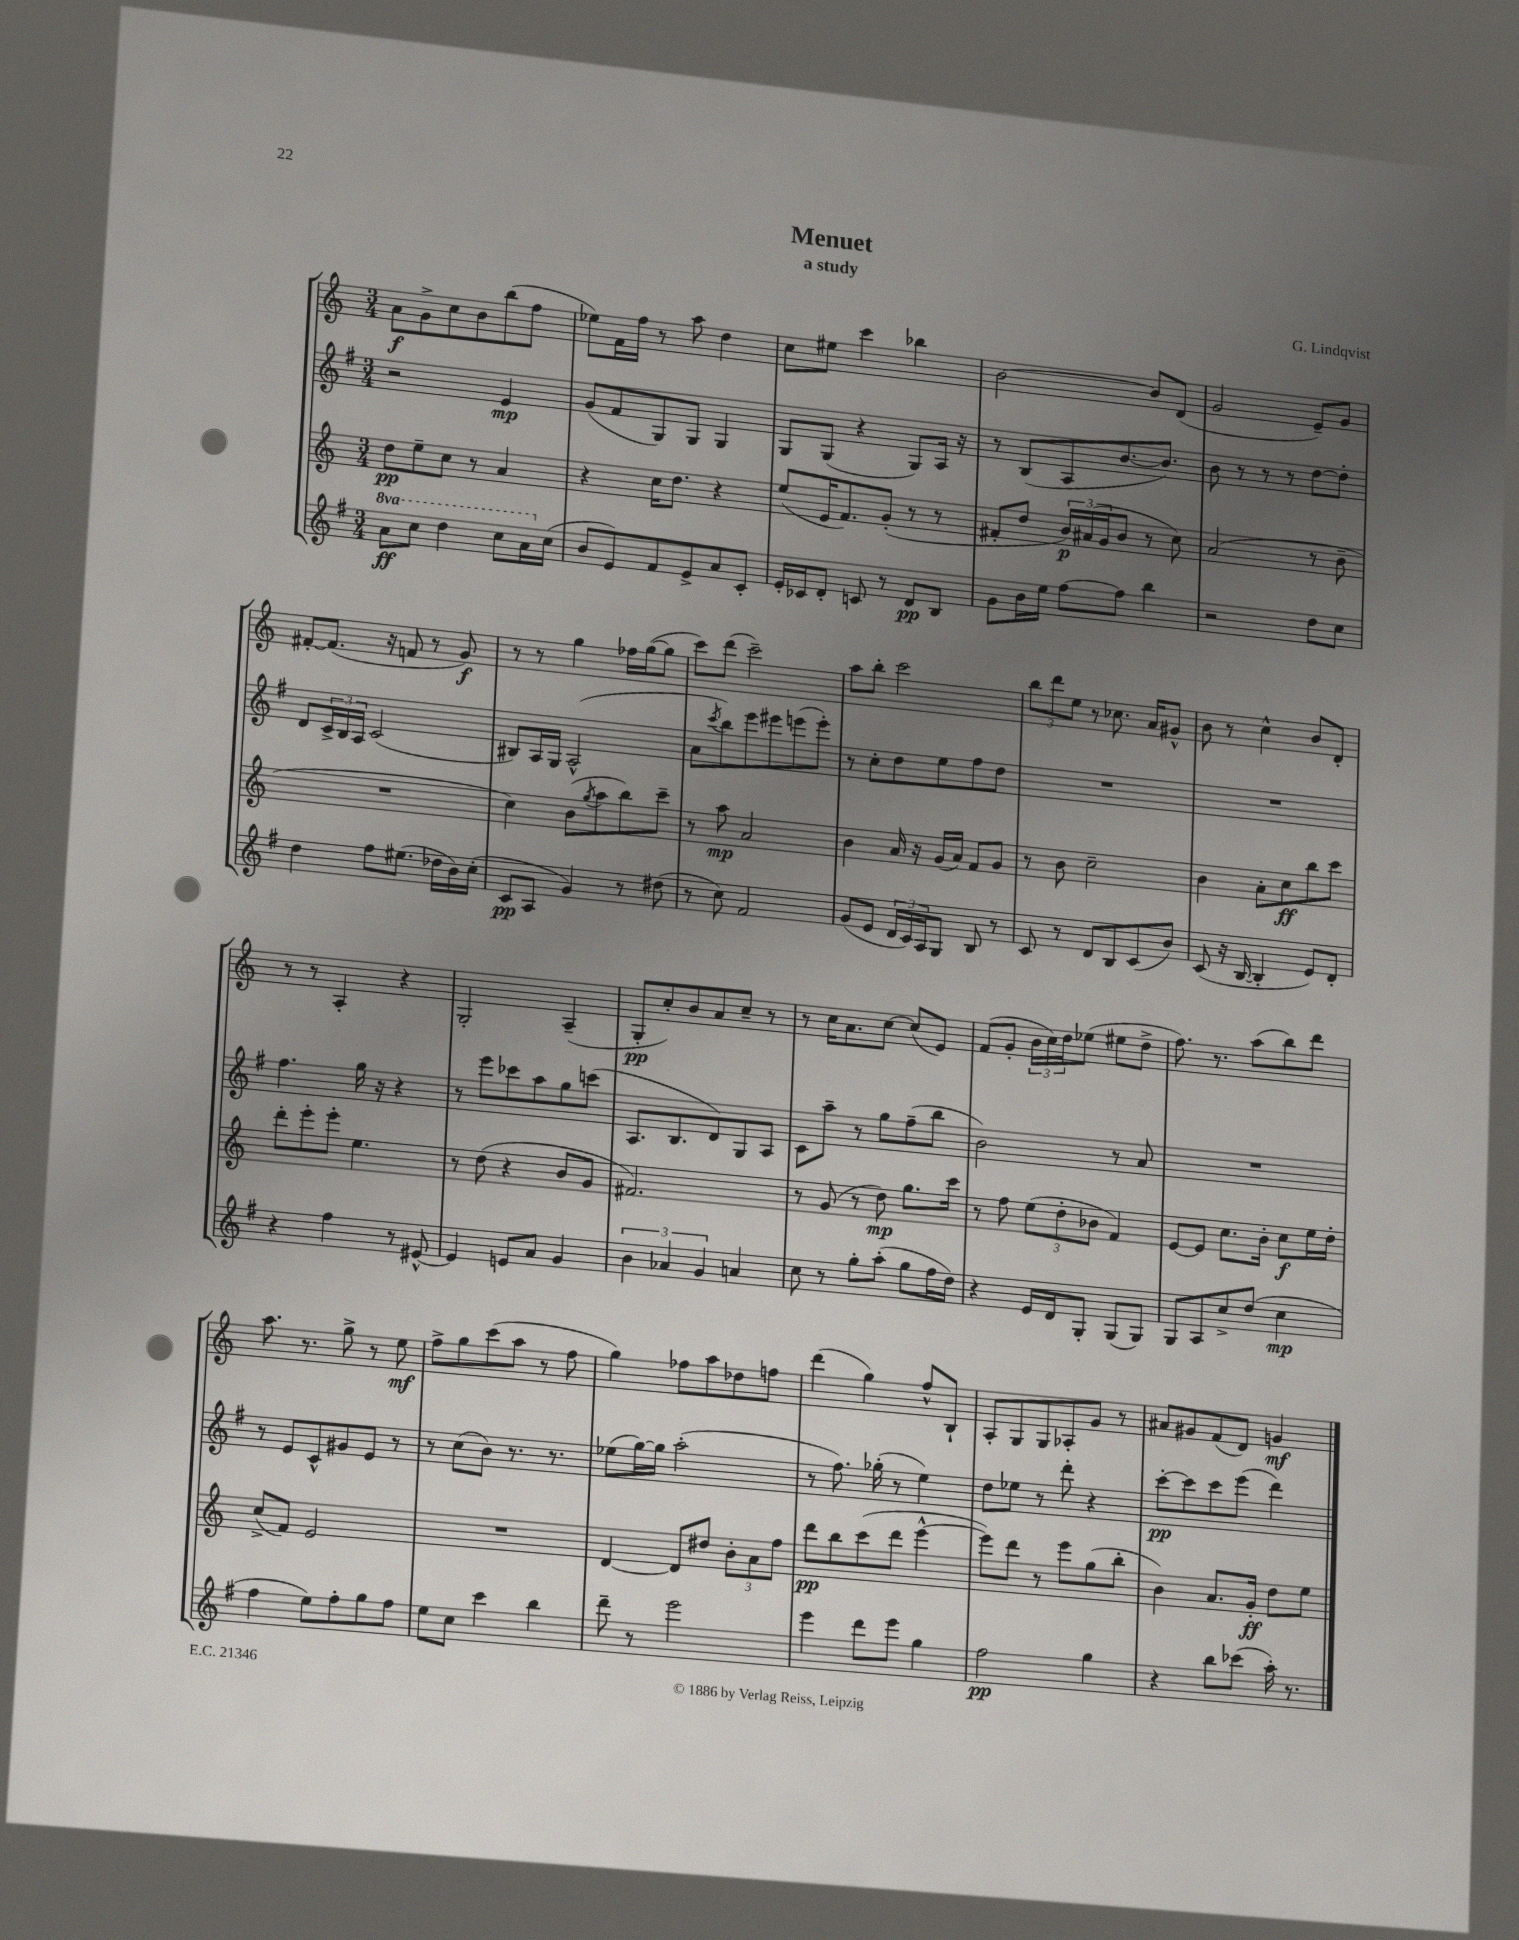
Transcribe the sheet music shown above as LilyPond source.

\header { title = "Menuet" composer = "G. Lindqvist" subtitle = "a study" }
<<
\new StaffGroup <<
\new Staff = "s0" {
    \clef treble \key c \major \numericTimeSignature \time 3/4
    a'8\f g'8-> c''8 b'8 b''8( f''8 |
    ees''8) f'16 f''16 r8 a''8 d''4 |
    c''8 eis''8 c'''4 bes''4 |
    b'2~ b'8 d'8( |
    g'2 e'8--) g'8 |
    fis'8~-. fis'8.( r16 f'8 r8 g'8\f) |
    r8 r8 g''4 fes''16 g''16~( g''8 |
    c'''8) d'''8( c'''2--) |
    a''8 b''8-. c'''2 |
    \tuplet 3/2 { b''8 d'''8 e''8 } r8 ces''8. a'16 gis'8-^ |
    b'8 r8 c''4-^ b'8 d'8-. |
    r8 r8 a4-. r4 |
    g2-. a4--( |
    g8-.\pp c''8-.) b'8 a'8 c''8-- r8 |
    r8 c''16 a'8. c''8~ c''8( e'8) |
    f'8( g'8-. \tuplet 3/2 { b'16 c''16) d''16 } ees''8( eis''8 d''8-> |
    f''8.) r8. a''8( b''8) d'''8 |
    a''8. r8. g''8-> r8 e''8\mf |
    f''8-> g''8 c'''8( a''8 r8 f''8 |
    g''4) fes''8 a''8 des''8 f''8 |
    d'''4( g''4) f''8-^ b8-! |
    a8-. g8 g8 aes8-. g'8 r8 |
    ais'8 gis'8 f'8( d'8) g'4\mf \bar "|." |
}
\new Staff = "s1" {
    \clef treble \key g \major \numericTimeSignature \time 3/4
    r2 e'4\mp |
    g'8( fis'8 g8) g8 g4 |
    g8 g8( r4 g8) a16 r16 |
    r8 b8( a8 b'8.~ b'8.) |
    b'8 r8 r8 r8 d''8~ d''8-. |
    d'8 \tuplet 3/2 { c'16-> b16 a16 } c'2( |
    bis8) a16 g16 a2-^( |
    a'8 \acciaccatura { c'''8 } b''8) e'''8 eis'''8 e'''8( e'''8-.) |
    r8 c''8-. d''8 e''8 fis''8 d''8 |
    R2. |
    R2. |
    fis''4. g''16 r16 r4 |
    r8 e'''8 ces'''8 a''8 g''8 c'''8( |
    a8. b8. d'8) g8 a8 |
    c'8 a''8-- r8 g''8 fis''8--( b''8 |
    b'2) r8 a'8 |
    R2. |
    r8 e'8 c'8-^ gis'8 e'8 r8 |
    r8 c''8( b'8) r8. r8. |
    ees''8( g''16~) g''16 a''2-.( |
    r8 fis''8.) ges''16-.( r8 e''4) |
    d''8 ees''8 r8 d'''8-. r4 |
    c'''8~-.\pp c'''8 c'''8 e'''8( d'''4) \bar "|." |
}
\new Staff = "s2" {
    \clef treble \key c \major \numericTimeSignature \time 3/4
    d''8\pp e''8-- c''8 r8 a'4 |
    r4 c''16 d''8. r4 |
    e''8( e'16 f'8.) g'8-.( r8 r8 |
    fis'8-. d''8 \tuplet 3/2 { b'16\p) ais'16( g'16 } b'8 r8 c''8) |
    a'2( r8 b'8-- |
    R2. |
    c''4) b'8( \acciaccatura { g''8 } a''8 b''8) c'''8-- |
    r8 a''8\mp a'2 |
    b'4 a'16 r16 g'16( a'16) f'8 g'8 |
    r8 b'8 c''2-- |
    b'4 a'8-. c''8\ff b''8 c'''8 |
    d'''8-. e'''8-. e'''8-. e''4. |
    r8 d''8( r4 b'8 g'8 |
    fis'2.) |
    r8 g'8( r8 d''8\mp) g''8. c'''16 |
    r8 f''8 \tuplet 3/2 { e''8( d''8-. bes'8 } f'4) |
    e'8~ e'8 c''8. b'16-. c''8\f e''16 d''16-. |
    c''8->( f'8) e'2 |
    R2. |
    d'4~ d'8 dis''8 \tuplet 3/2 { b'8-. a'8 f''8 } |
    d'''8\pp b''8 c'''8( d'''8 e'''4~-^ |
    e'''8) d'''8 r8 e'''8 g''8( b''8-. |
    b'4) a'8. g'16-.\ff d''8 e''8 \bar "|." |
}
\new Staff = "s3" {
    \clef treble \key g \major \numericTimeSignature \time 3/4 \set Staff.ottavationMarkups = #ottavation-simple-ordinals
    \ottava #1 a''8\ff c'''8 d'''4 c'''8 a''16 \ottava #0 c''16( |
    b'8 e'8) fis'8 e'8-> a'8 c'8-. |
    e'16-. ces'16 d'8-. c'8 r8 d'8\pp b8 |
    g'8 b'16 e''16 fis''8~ fis''8 b''4 |
    r2 d''8 c''8 |
    d''4 fis''8 eis''8.( des''16 b'16) c''16-.( |
    c'8\pp a8 g'4) r8 dis''8( |
    r8 c''8) fis'2 |
    g'8( e'8 \tuplet 3/2 { d'16 c'16) a16 } g8 b8 r8 |
    c'8 r8 d'8 b8 c'8( b'8) |
    c'8( r16 b16~ b4-. e'8) d'8-. |
    r4 fis''4 r8 eis'8~-^ |
    eis'4 e'8 a'8 g'4 |
    \tuplet 3/2 { b'4 aes'4 g'4 } a'4 |
    c''8 r8 g''8-. a''8-.( g''8 fis''16 d''16) |
    r4 e'16 d'16 g8-. g8( g8) |
    g8 a8 c''8-> d''8( c''4\mp |
    fis''4 e''8) fis''8-. g''8 fis''8 |
    e''8 c''8 c'''4 b''4 |
    d'''8-- r8 e'''2 |
    e'''4 d'''8 e'''8 g''4 |
    fis''2\pp g''4 |
    r4 b''8 ces'''8( a''16-.) r8. \bar "|." |
}
>>
>>
\layout { \context { \Score \remove "Bar_number_engraver" } }
